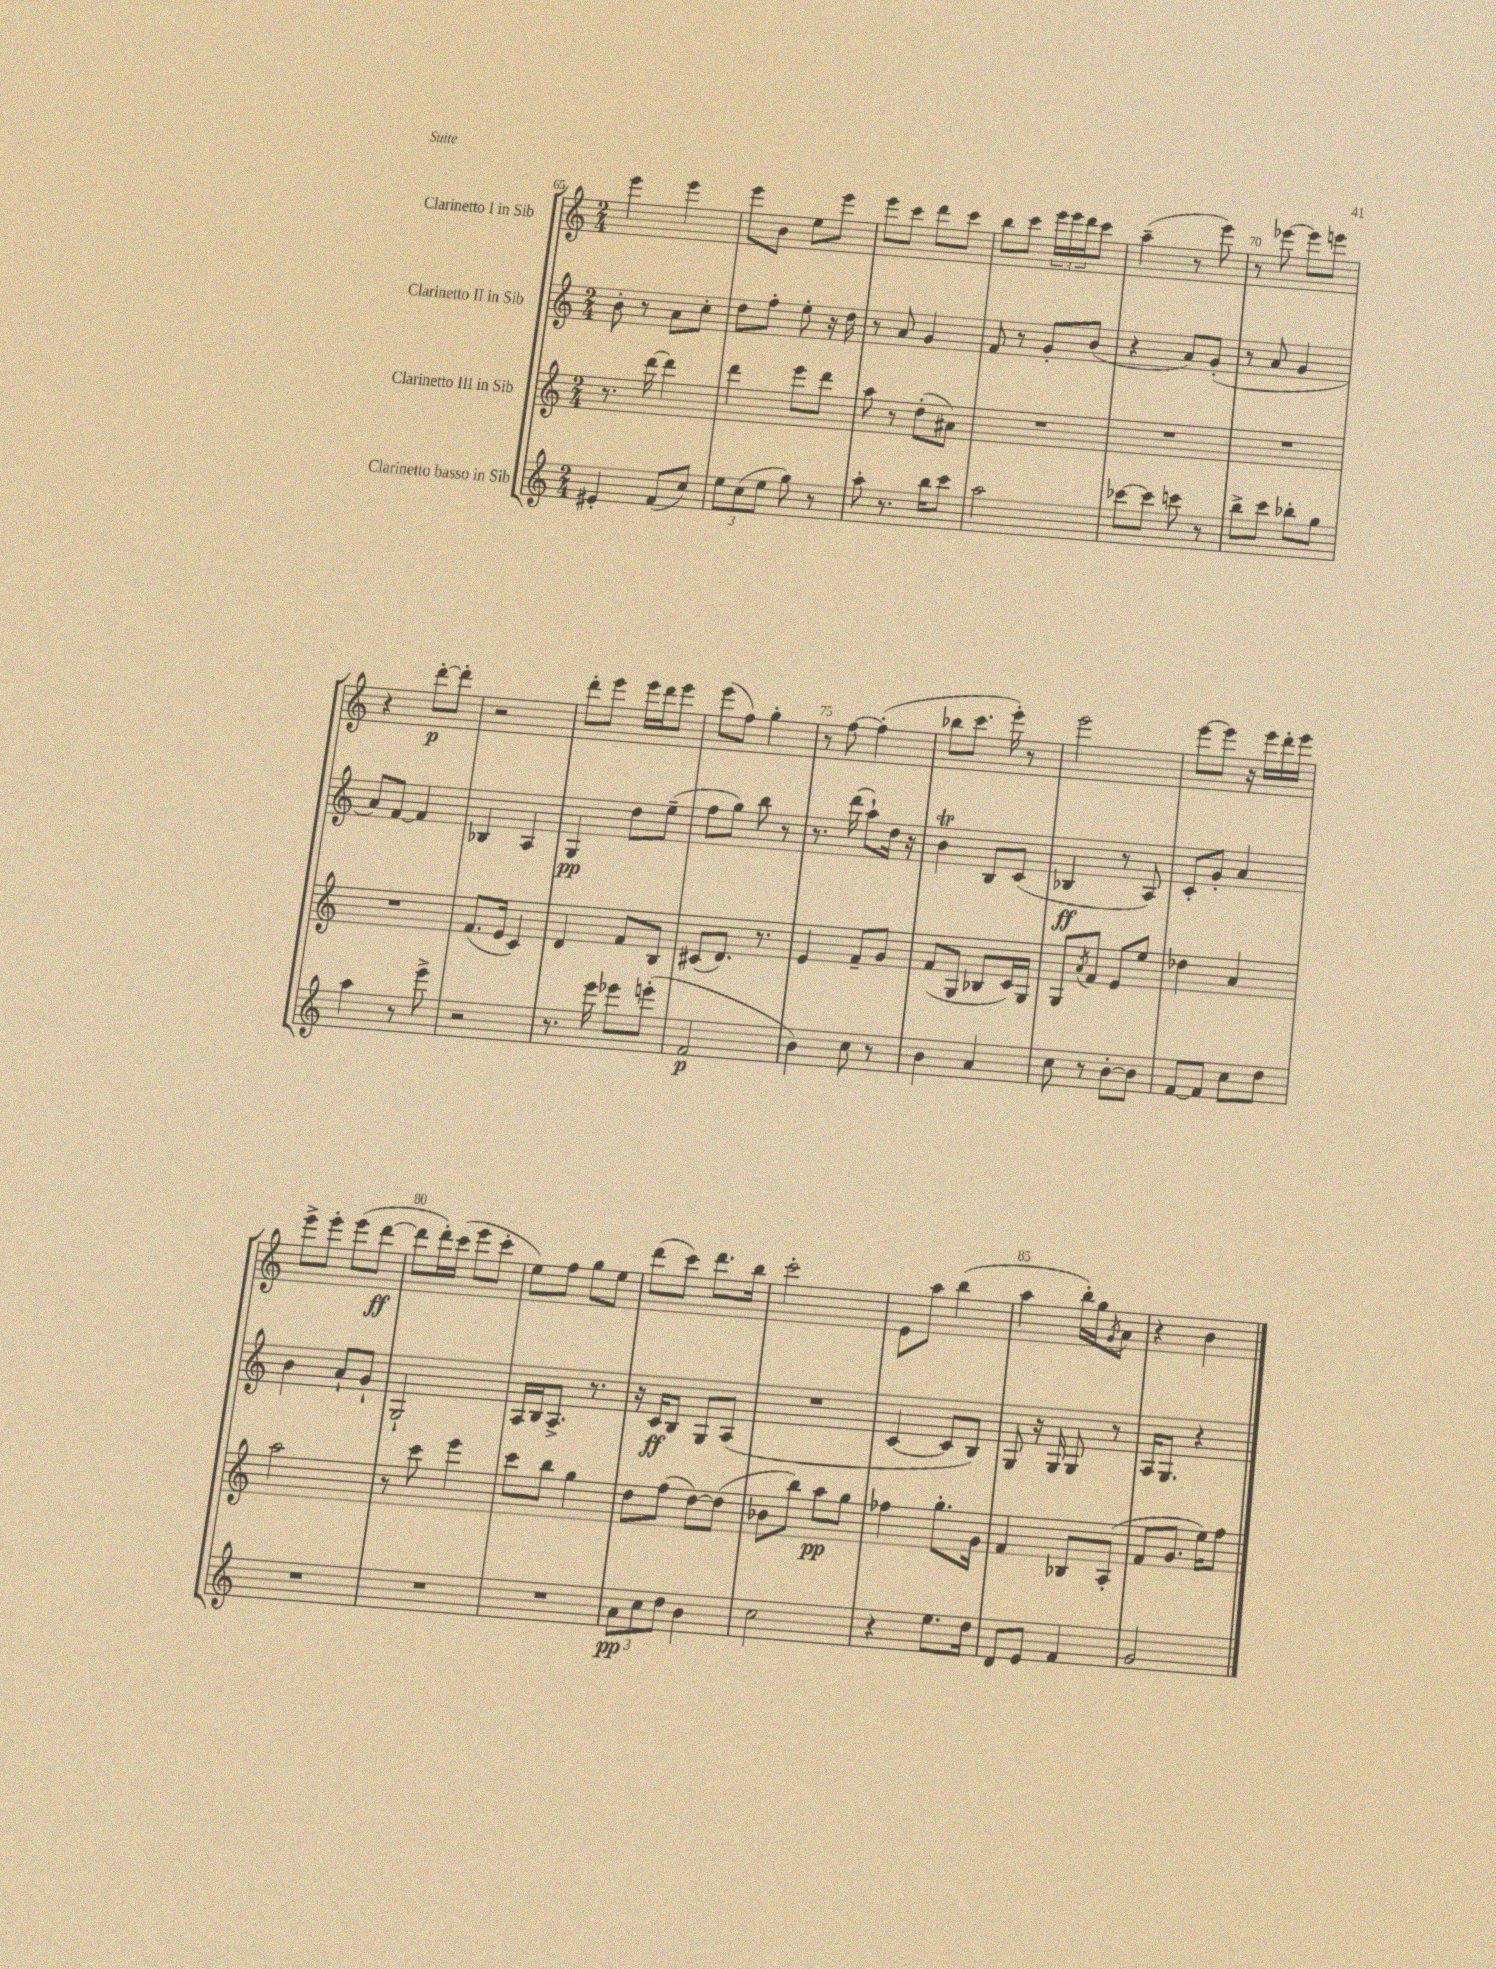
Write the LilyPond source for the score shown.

<<
\new StaffGroup <<
\new Staff = "s0" \with { instrumentName = "Clarinetto I in Sib" } {
    \clef treble \key c \major \numericTimeSignature \time 2/4
    e'''4 e'''4 |
    e'''8 b'8 e''8 e'''8 |
    e'''8 c'''8 d'''8 c'''8 |
    b''8 c'''8 \tuplet 3/2 { e'''16 e'''16 d'''16 } c'''8 |
    a''4--( r8 e'''8) |
    r8 ees'''8~ ees'''8 e'''8 |
    r4 d'''8~-.\p d'''8-. |
    r2 |
    d'''8-. e'''8 e'''16 d'''16 e'''8 |
    e'''8( f''8) g''4-. |
    r8 f''8~ f''4-.( |
    bes''8 c'''8. e'''16-.) r8 |
    e'''2 |
    e'''8~ e'''8 r16 e'''16 d'''16-. e'''16 |
    e'''8-> e'''8-. e'''8( d'''8~\ff |
    d'''8 d'''16-.) c'''16( e'''8 c'''8-. |
    e''8) f''8 g''8 e''8 |
    d'''8( c'''8) d'''8. b''16 |
    c'''2-. |
    e'8 a''8 b''4( |
    a''4 b''16-.) g''16 \acciaccatura { g'8 } a'8 |
    r4 b'4 \bar "|." |
}
\new Staff = "s1" \with { instrumentName = "Clarinetto II in Sib" } {
    \clef treble \key c \major \numericTimeSignature \time 2/4
    b'8-. r8 a'8 c''8-. |
    d''8 f''8-. e''8-. r16 d''16 |
    r8 a'8 g'4 |
    f'8 r8 g'8-. b'8( |
    r4 a'8) g'8-.( |
    r8 a'8 g'4 |
    a'8) f'8~ f'4 |
    bes4 a4 |
    g4\pp d''8 e''8--( |
    f''8 g''8) b''8 r8 |
    r8. d'''16( a''8-!) d''16 r16 |
    b'4\trill b8 c'8( |
    bes4\ff r8 a8) |
    c'8-. g'8-. a'4 |
    b'4 a'8-! g'8-! |
    g2-! |
    a16 b16 a8.-> r8. |
    r16 c'16\ff b8 g8 a8( |
    R2 |
    c'4~ c'8 b8) |
    g8 r16 g16 g8 r8 |
    a16 g8. r4 \bar "|." |
}
\new Staff = "s2" \with { instrumentName = "Clarinetto III in Sib" } {
    \clef treble \key c \major \numericTimeSignature \time 2/4
    r8. d'''16~ d'''4 |
    d'''4 e'''8 d'''8 |
    a''8 r8 d''8-.( ais'8) |
    R2 |
    R2 |
    R2 |
    R2 |
    f'8.( e'16 c'4) |
    d'4 f'8 b8 |
    cis'8( d'8.) r8. |
    e'4 f'8-- g'8 |
    f'8( g8 bes8 c'16) g16 |
    g8 \acciaccatura { a'8 } f'8 e'8 e''8 |
    des''4 a'4 |
    a''2 |
    r8 c'''8 e'''4 |
    c'''8 b''8 g''4 |
    d''8 f''8( d''8~) d''8( |
    bes'8 b''8) a''8\pp g''8 |
    fes''4 g''8.-. g'16 |
    f'4 bes8 a8-.( |
    f'8 g'8. e''16) f''8 \bar "|." |
}
\new Staff = "s3" \with { instrumentName = "Clarinetto basso in Sib" } {
    \clef treble \key c \major \numericTimeSignature \time 2/4
    eis'4-. f'8( c''8) |
    \tuplet 3/2 { e''8 c''8( e''8 } g''8) r8 |
    a''8-. r8. b''16 c'''8 |
    a''2 |
    ces'''8~ ces'''8 c'''8 r8 |
    b''8-> c'''8 bes''8-. g''8 |
    a''4 r8 e'''8-> |
    r2 |
    r8. e'''16 ees'''8 e'''8-.( |
    f'2\p |
    b'4) c''8 r8 |
    b'4 a'4 |
    c''8 r8 b'8~-. b'8 |
    f'8~ f'8 c''8 d''8 |
    R2 |
    R2 |
    R2 |
    \tuplet 3/2 { a'8\pp c''8 d''8 } b'4 |
    c''2 |
    r4 e''8. d''16 |
    d'8 e'8 f'4 |
    g'2 \bar "|." |
}
>>
>>
\layout { \context { \Score currentBarNumber = #65 \override BarNumber.break-visibility = ##(#f #t #t) barNumberVisibility = #(every-nth-bar-number-visible 5) } }
